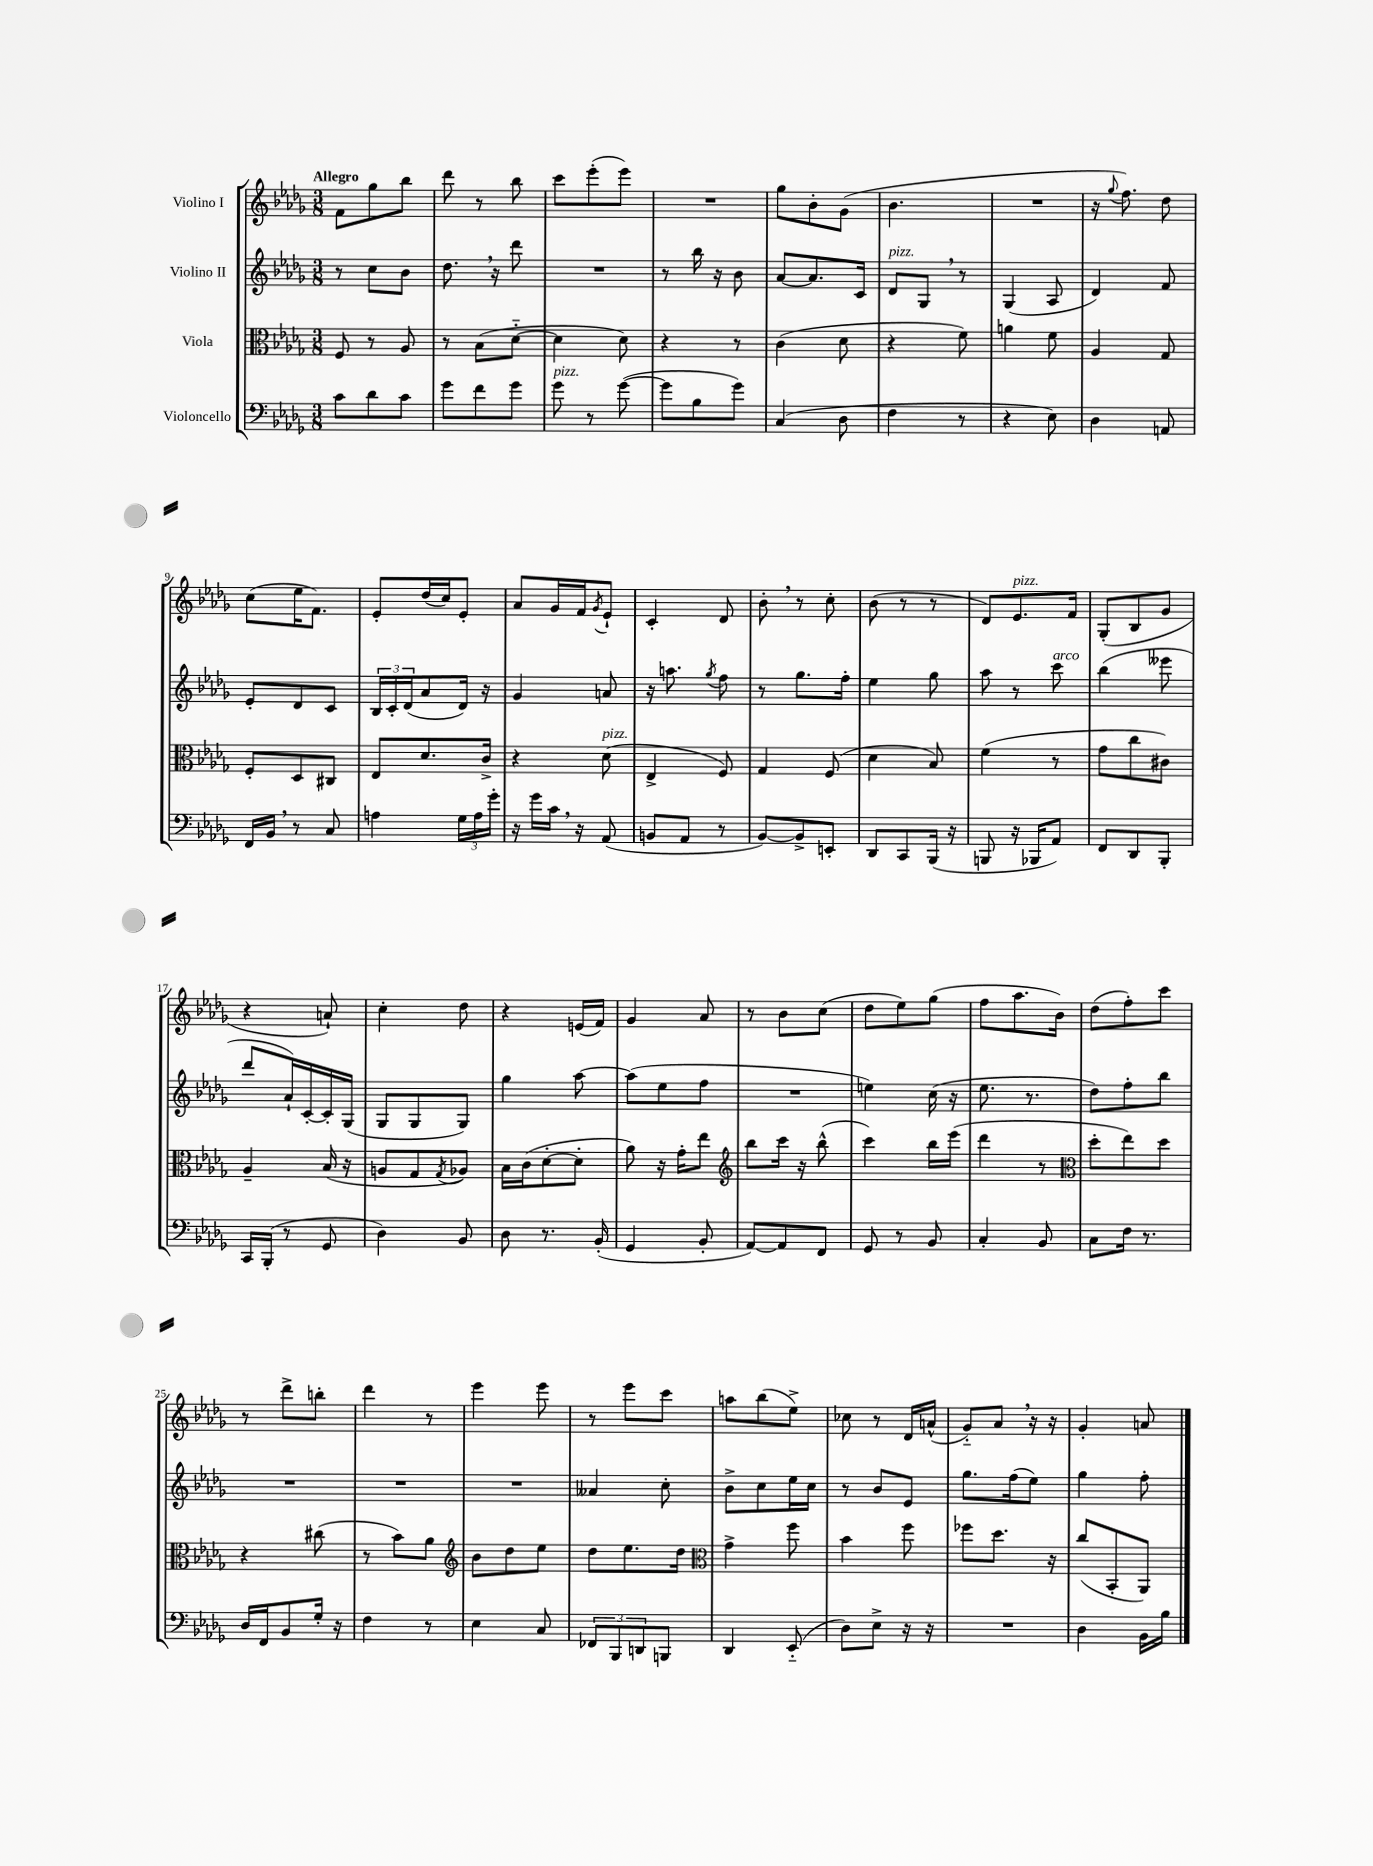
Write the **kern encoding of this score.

**kern	**kern	**kern	**kern
*staff4	*staff3	*staff2	*staff1
*clefF4	*clefC3	*clefG2	*clefG2
*k[b-e-a-d-g-]	*k[b-e-a-d-g-]	*k[b-e-a-d-g-]	*k[b-e-a-d-g-]
*M3/8	*M3/8	*M3/8	*M3/8
8c	8F	8r	8f
8d-	8r	8cc	8gg-
8c	8A-	8b-	8bb-
=	=	=	=
8g-	8r	8.dd-	8ddd-
8f	(8B-	.	8r
.	.	16r	.
8g-	[8d-'~	8ddd-	8bb-
=	=	=	=
8g-	4d-]	4.r	8ccc
8r	.	.	(8eee-'
([8g-	8d-)	.	8eee-)
=	=	=	=
8g-]	4r	8r	4.r
8B-	.	16bb-	.
.	.	16r	.
8g-)	8r	8b-	.
=	=	=	=
(4C	(4c	[8a-	8gg-
.	.	8.a-]	8b-'
8D-	8d-	.	(8g-
.	.	16c	.
=	=	=	=
4F	4r	8d-	4.b-
.	.	8G-	.
8r	8f)	8r	.
=	=	=	=
4r	4a	(4G-	4.r
8E-)	8f	8A-	.
=	=	=	=
4D-	4A-	4d-)	16r
.	.	.	8qqgg-
.	.	.	8.ff)
8AA	8G-	8f	8dd-
=	=	=	=
16FF	8F'	8e-'	(8cc
16BB-	.	.	.
8r	8D-	8d-	16ee-
.	.	.	8.f)
8C	8C#	8c	.
=	=	=	=
4A	8E-	24B-	8e-'
.	.	24c'	.
.	.	(24d-	.
.	8.d-	8a-	(16dd-
.	.	.	16cc)
24G-	.	16d-)	8e-'
24A	.	.	.
.	16c^	16r	.
24g-'	.	.	.
=	=	=	=
16r	4r	4g-	8a-
16g-	.	.	.
16c	.	.	16g-
16r	.	.	16f
.	.	.	8qg-
(8AA-	(8d-	8a	8e-`
=	=	=	=
8BB	4E-^	16r	4c'
.	.	8.aa	.
8AA-	.	.	.
.	.	8qgg-	.
8r	8F)	8ff	8d-
=	=	=	=
[8BB-)	4G-	8r	8b-'
8BB-^]	.	8.gg-	8r
8EE'	(8F	.	8cc'
.	.	16ff'	.
=	=	=	=
8DD-	4d-	4ee-	(8b-
8CC	.	.	8r
(16BBB-	8B-)	8gg-	8r
16r	.	.	.
=	=	=	=
8BBB	(4f	8aa-	8d-)
16r	.	8r	8.e-
16BBB-	.	.	.
8AA-)	8r	8ccc	.
.	.	.	16f
=	=	=	=
8FF	8g-	(4bb-	(8G-'
8DD-	8cc	.	8B-
8BBB-'	8c#)	8eee--	8g-
=	=	=	=
16CC	4A-~	8ddd-	4r
(16BBB-'	.	.	.
8r	.	16a-`)	.
.	.	[16c'	.
8GG-	(16B-	16c']	8a`)
.	16r	(16G-	.
=	=	=	=
4D-)	8A	8G-	4cc'
.	8G-	8G-	.
.	8qG-	.	.
8BB-	8A-)	8G-)	8dd-
=	=	=	=
8D-	16B-	4gg-	4r
.	(16c	.	.
8.r	[8d-'	.	.
.	8d-']	[8aa-	(16e
(16BB-'	.	.	16f)
=	=	=	=
4GG-	8a-)	(8aa-]	4g-
.	16r	8ee-	.
.	16g-'	.	.
8BB-'	8ee-	8ff	8a-
=	=	=	=
*	*clefG2	*	*
[8AA-)	8bb-	4.r	8r
8AA-]	16ccc	.	8b-
.	16r	.	.
8FF	(8bb-^^	.	(8cc
=	=	=	=
8GG-	4ccc)	4ee)	8dd-
8r	.	.	8ee-)
8BB-	16bb-	(16cc	(8gg-
.	(16eee-	16r	.
=	=	=	=
4C'	4ddd-	8.ee-	8ff
.	.	.	8.aa-
.	.	8.r	.
8BB-	8r	.	.
.	.	.	16b-)
=	=	=	=
*	*clefC3	*	*
8C	8dd-'	8dd-)	(8dd-
16F	8ee-)	8ff'	8ff')
8.r	.	.	.
.	8dd-	8bb-	8ccc
=	=	=	=
16D-	4r	4.r	8r
16FF	.	.	.
8BB-	.	.	8ddd-^
16G-'	(8cc#	.	8bb'
16r	.	.	.
=	=	=	=
4F	8r	4.r	4ddd-
.	8b-)	.	.
8r	8a-	.	8r
=	=	=	=
*	*clefG2	*	*
4E-	8b-	4.r	4eee-
.	8dd-	.	.
8C	8ee-	.	8eee-
=	=	=	=
12FF-	8dd-	4a--	8r
12BBB-	.	.	.
.	8.ee-	.	8eee-
12DD	.	.	.
8BBB	.	8cc'	8ccc
.	16dd-	.	.
=	=	=	=
*	*clefC3	*	*
4DD-	4g-^	8b-^	8aa
.	.	8cc	(8bb-
(8EE-'~	8ff	16ee-	8ee-^)
.	.	16cc	.
=	=	=	=
8D-)	4b-	8r	8cc-
8E-^	.	8b-	8r
16r	8ff	8e-	16d-
16r	.	.	(16a^^
=	=	=	=
4.r	8ff-	8.gg-	8g-'~)
.	8.dd-	.	8a-
.	.	(16ff	.
.	.	8ee-)	16r
.	16r	.	16r
=	=	=	=
4D-	(8cc	4gg-	4g-'
.	8BB-'	.	.
16BB-	8AA-)	8ff'	8a
16B-	.	.	.
==	==	==	==
*-	*-	*-	*-
